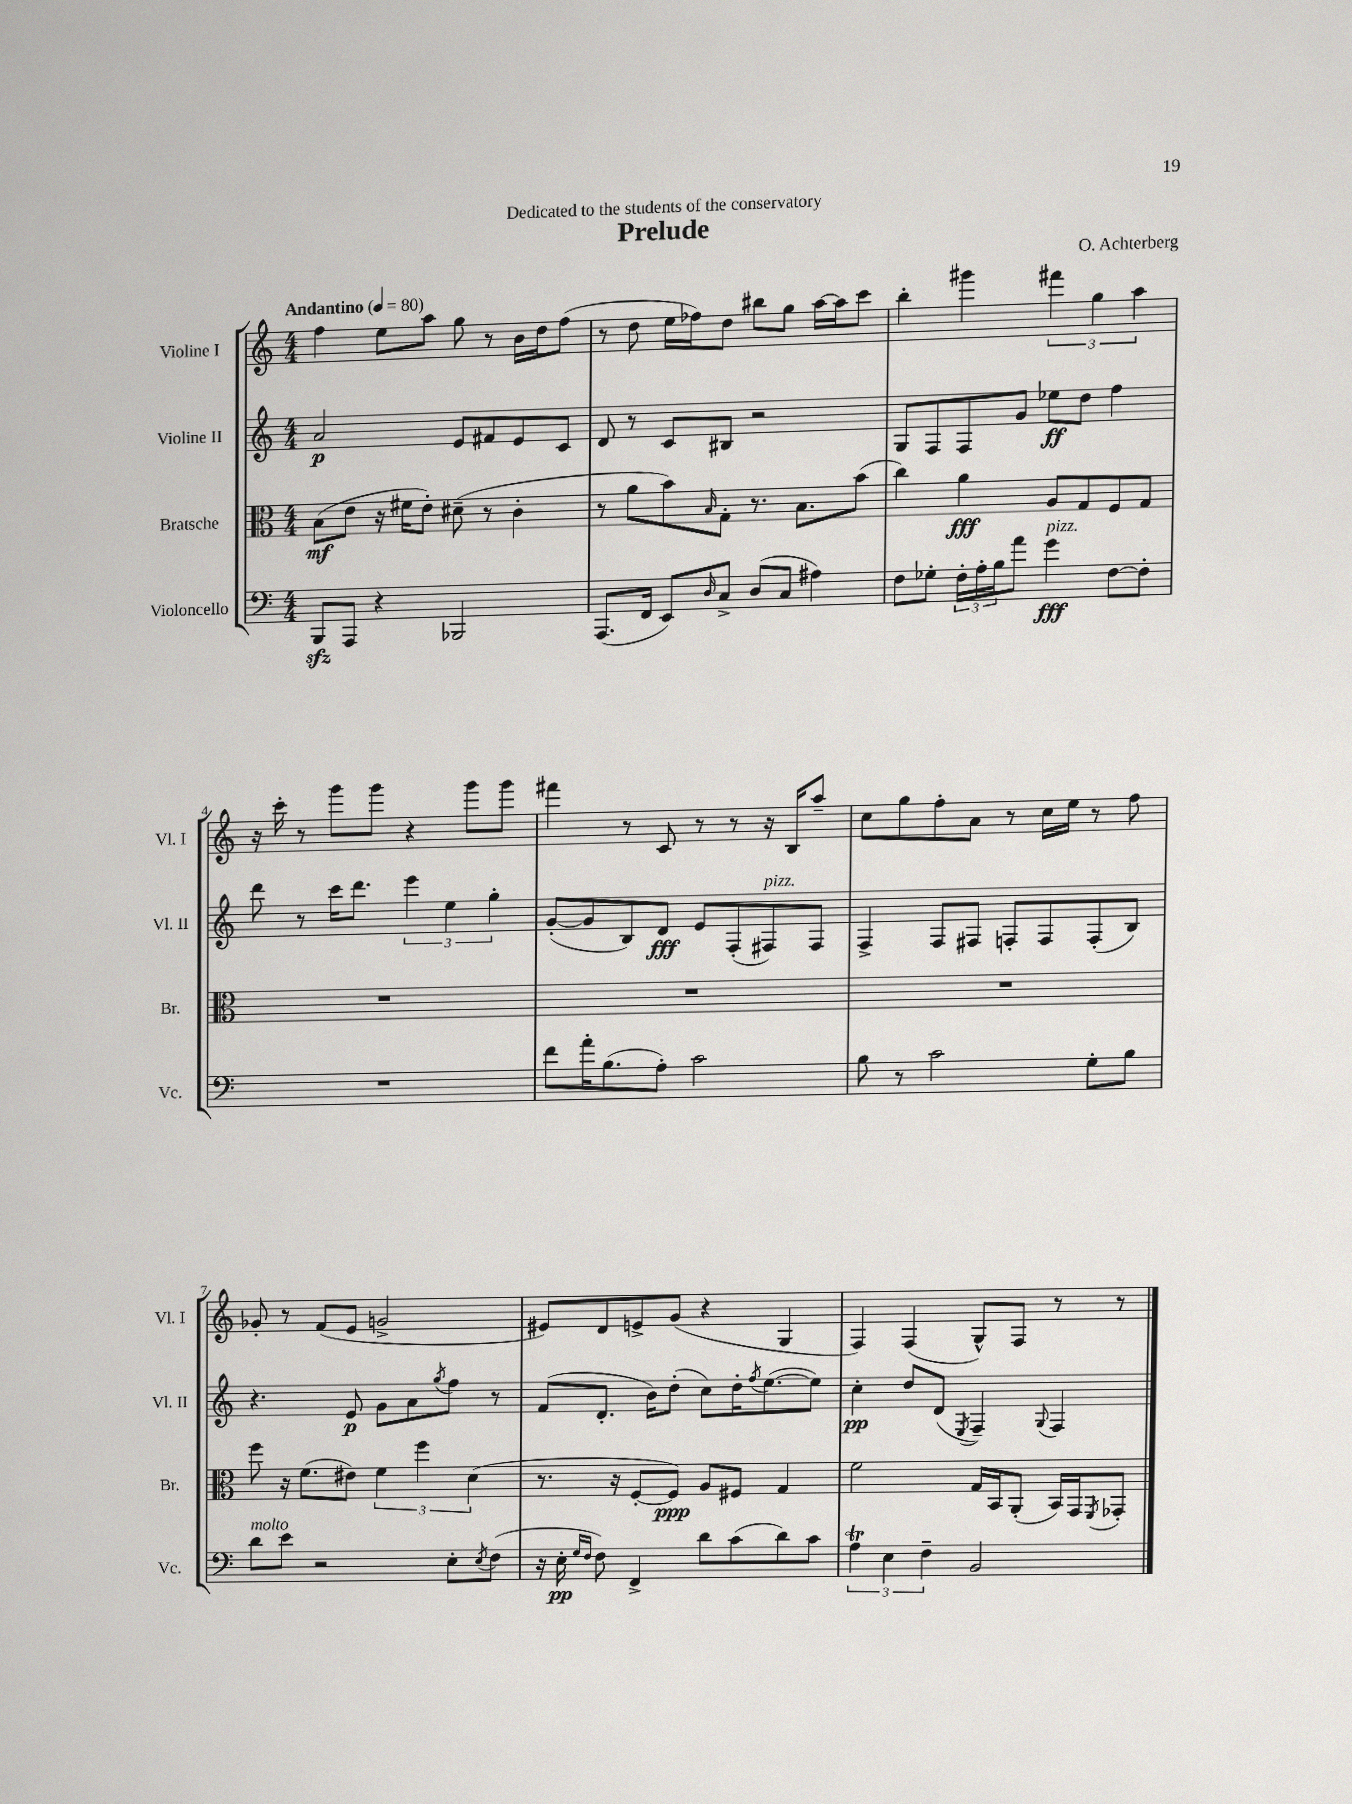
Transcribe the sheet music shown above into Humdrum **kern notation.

**kern	**kern	**kern	**kern
*staff4	*staff3	*staff2	*staff1
*clefF4	*clefC3	*clefG2	*clefG2
*k[]	*k[]	*k[]	*k[]
*M4/4	*M4/4	*M4/4	*M4/4
*MM80	*MM80	*MM80	*MM80
8BBB	(8B	2a	4ff
8AAA	8e	.	.
4r	16r	.	8ee
.	16f#	.	.
.	8e')	.	8aa
2BBB-	(8d#~	8e	8gg
.	8r	8f#	8r
.	4c'	8e	16b
.	.	.	16dd
.	.	8c	(8ff
=	=	=	=
(8.AAA	8r	8d	8r
.	8a	8r	8dd
16FF	.	.	.
8EE)	8b)	8c	16ee
.	.	.	16ff-)
16qqD	16qqB	.	.
8C^	8G'	8B#	8dd
(8D	8.r	2r	8bb#
8C	.	.	8gg
.	8.B	.	.
4A#)	.	.	[16aa
.	.	.	16aa]
.	(8b	.	8ccc
=	=	=	=
8F	4cc)	8G	4bb'
8G-'	.	8F	.
24F'	4a	8F	4ggg#
24A'	.	.	.
24B	.	.	.
8a	.	8g	.
4g	8A	8ee-	6fff#
.	8G	8dd	.
.	.	.	6gg
[8F	8F	4ff	.
.	.	.	6aa
8F']	8G	.	.
=	=	=	=
1r	1r	8ddd	16r
.	.	.	16ccc'
.	.	8r	8r
.	.	16ccc	8ggg
.	.	8.ddd	.
.	.	.	8ggg
.	.	6eee	4r
.	.	6ee	.
.	.	.	8ggg
.	.	6gg'	.
.	.	.	8ggg
=	=	=	=
8f	1r	([8g'	4fff#
16a'	.	8g]	.
(8.B	.	.	.
.	.	8B)	8r
8A')	.	8d	8c
2c	.	8e	8r
.	.	(8F'	8r
.	.	8F#)	16r
.	.	.	16B
.	.	8F#	8aa~
=	=	=	=
8B	1r	4F^	8cc
8r	.	.	8gg
2c	.	8F	8ff'
.	.	8F#	8a
.	.	8F'	8r
.	.	8F	16cc
.	.	.	16ee
8G'	.	(8F'	8r
8B	.	8B)	8ff
=	=	=	=
8d	8ff	4.r	8g-'
8e	16r	.	8r
.	(8.f	.	.
2r	.	.	(8f
.	8e#)	8e	8e
.	6f	8g	2g^
.	.	8a	.
.	6ff	.	.
.	.	8qgg	.
8E'	.	8ff	.
.	(6d	.	.
8qE	.	.	.
(8F	.	8r	.
=	=	=	=
16r	8.r	(8f	8e#)
16E'	.	.	.
16qqG	.	.	.
16qqF	.	.	.
8F)	.	8.d'	8d
.	16r	.	.
4FF^	[8F'	.	8e^
.	.	16b)	.
.	8F])	(8dd'	(8g
8d	8A	8cc)	4r
(8c	8F#	16dd'	.
.	.	8qff	.
.	.	([8.ee	.
8d)	4G	.	4G
8c	.	8ee])	.
=	=	=	=
6A	2f	4cc'	4F)
6E	.	.	.
.	.	8dd	(4F
6F~	.	.	.
.	.	(8d	.
.	.	8qE	.
2BB	16G	4F~)	8G^^)
.	16BB	.	.
.	(8AA'	.	8F
.	.	8qqG	.
.	16BB)	4F	8r
.	16GG	.	.
.	8qFF	.	.
.	8GG-'	.	8r
==	==	==	==
*-	*-	*-	*-
